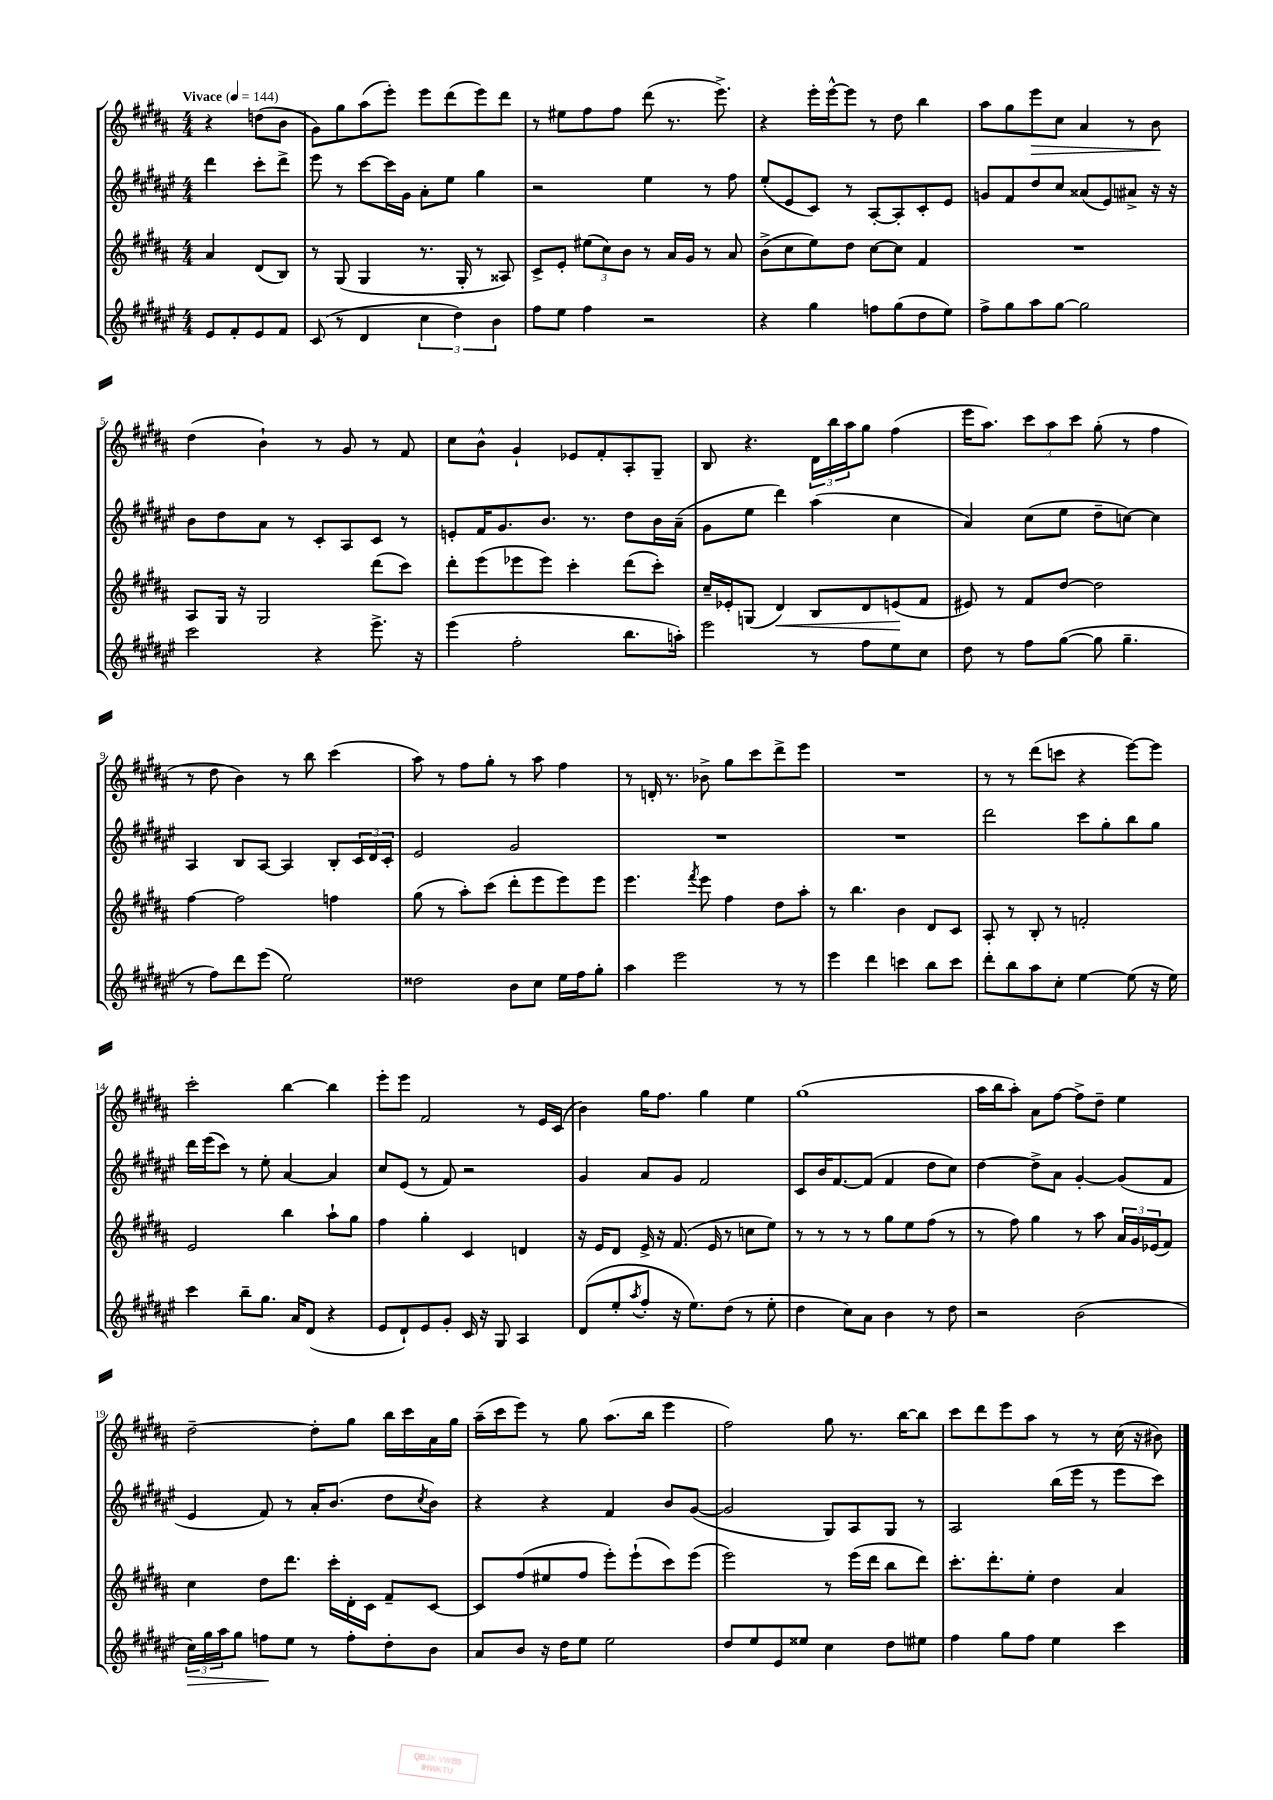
<<
\new StaffGroup <<
\new Staff = "s0" {
    \clef treble \key b \major \numericTimeSignature \time 4/4 \partial 2 \tempo "Vivace" 4 = 144
    r4 d''8( b'8 |
    gis'8) gis''8 ais''8( e'''8-.) e'''8 dis'''8( e'''8) dis'''8 |
    r8 eis''8 fis''8 fis''8 dis'''8( r8. e'''8.->) |
    r4 e'''16-. e'''16~-^ e'''8 r8 dis''8 b''4 |
    ais''8 gis''8 e'''8\> cis''8 ais'4 r8 b'8\! |
    dis''4( b'4-!) r8 gis'8 r8 fis'8 |
    cis''8 b'8-^ gis'4-! ees'8 fis'8-. ais8-. gis8-- |
    b8 r4. \tuplet 3/2 { dis'16 b''16 ais''16 } gis''8 fis''4( |
    e'''16 ais''8.) \tuplet 3/2 { cis'''8 ais''8 cis'''8 } gis''8-.( r8 fis''4 |
    r8 dis''8 b'4) r8 b''8 cis'''4( |
    ais''8) r8 fis''8 gis''8-. r8 ais''8 fis''4 |
    r8 d'16-. r8. bes'8-> gis''8 cis'''8 dis'''8-> e'''8 |
    R1 |
    r8 r8 dis'''8( c'''8 r4 e'''8~) e'''8 |
    cis'''2-. b''4~ b''4 |
    e'''8-. e'''8 fis'2 r8 e'16 cis'16( |
    b'4) gis''16 fis''8. gis''4 e''4 |
    gis''1( |
    ais''16 b''16 ais''8-.) ais'8 fis''8~ fis''8-> dis''8-- e''4 |
    dis''2~-- dis''8-. gis''8 b''16 cis'''16 ais'16 gis''16 |
    ais''16--( cis'''16 e'''8) r8 gis''8 ais''8.( b''16 e'''4 |
    fis''2) gis''8 r8. b''16~ b''8 |
    cis'''8 dis'''8 e'''8 ais''8 r8 r8 cis''16( r16 bis'8) \bar "|." |
}
\new Staff = "s1" {
    \clef treble \key fis \major \numericTimeSignature \time 4/4 \partial 2
    dis'''4 cis'''8-. dis'''8-> |
    eis'''8 r8 cis'''8~ cis'''16 gis'16 ais'8-. eis''8 gis''4 |
    r2 eis''4 r8 fis''8 |
    eis''8-.( eis'8 cis'8) r8 ais8~-. ais8-. cis'8-. eis'8 |
    g'8 fis'8 dis''8 cis''8 aisis'8( eis'8) ais'8-> r16 r16 |
    b'8 dis''8 ais'8 r8 cis'8-. ais8 cis'8 r8 |
    e'8-. fis'16 gis'8. b'8. r8. dis''8 b'16 ais'16--( |
    gis'8 eis''8 dis'''4) ais''4( cis''4 |
    ais'4) cis''8( eis''8 dis''8-- c''8~) c''4 |
    ais4 b8 ais8~ ais4 b8-. \tuplet 3/2 { cis'16 dis'16 cis'16-. } |
    eis'2 gis'2 |
    R1 |
    R1 |
    dis'''2 cis'''8 gis''8-. b''8 gis''8 |
    dis'''16 eis'''16( cis'''8) r8 eis''8-. ais'4~ ais'4 |
    cis''8 eis'8( r8 fis'8) r2 |
    gis'4 ais'8 gis'8 fis'2 |
    cis'8 b'16 fis'8.~ fis'8( fis'4 dis''8 cis''8) |
    dis''4~ dis''8-> ais'8 gis'4~-. gis'8( fis'8 |
    eis'4 fis'8) r8 ais'16-. b'8.( dis''8 \acciaccatura { cis''8 } b'8) |
    r4 r4 fis'4 b'8 gis'8~( |
    gis'2 gis8) ais8 gis8 r8 |
    ais2 b''16( eis'''16 r8 eis'''8 cis'''8) \bar "|." |
}
\new Staff = "s2" {
    \clef treble \key b \major \numericTimeSignature \time 4/4 \partial 2
    ais'4 dis'8( b8) |
    r8 gis8( gis4 r8. gis16-. r8 aisis8) |
    cis'8-> e'8-. \tuplet 3/2 { eis''8( cis''8) b'8 } r8 ais'16 gis'16 r8 ais'8 |
    b'8->( cis''8 e''8) dis''8 cis''8~ cis''8 fis'4 |
    R1 |
    ais8 gis16 r16 gis2 dis'''8( cis'''8) |
    dis'''8-. e'''8( ees'''8 ees'''8) cis'''4-. dis'''8( cis'''8-.) |
    cis''16-- ees'16-. g8( dis'4\<) b8 dis'8 e'8\!( fis'8 |
    eis'8) r8 fis'8 dis''8~ dis''2 |
    fis''4~ fis''2 f''4 |
    gis''8( r8 ais''8-.) cis'''8( dis'''8-. e'''8 e'''8) e'''8 |
    e'''4. \acciaccatura { fis'''8 } e'''8 fis''4 dis''8 ais''8-. |
    r8 b''4. b'4 dis'8 cis'8 |
    ais8-. r8 b8-. r8 f'2-. |
    e'2 b''4 ais''8-! gis''8 |
    fis''4 gis''4-. cis'4 d'4 |
    r16 e'16 dis'8 e'16-> r16 fis'8.( e'16 r8 c''8 e''8) |
    r8 r8 r8 r8 gis''8 e''8 fis''8( r8 |
    r8 fis''8) gis''4 r8 ais''8 \tuplet 3/2 { ais'16 gis'16 ees'16( } fis'8) |
    cis''4 dis''8 dis'''8. cis'''16-. dis'16-. cis'16 fis'8-- cis'8~ |
    cis'8 fis''8( eis''8 fis''8 e'''8-.) e'''8-!( cis'''8) e'''8( |
    e'''2) r8 e'''16( dis'''16 b''8 dis'''8) |
    cis'''8.-. dis'''8.-. e''8-. dis''4 ais'4 \bar "|." |
}
\new Staff = "s3" {
    \clef treble \key fis \major \numericTimeSignature \time 4/4 \partial 2
    eis'8 fis'8-. eis'8 fis'8 |
    cis'8( r8 dis'4 \tuplet 3/2 { cis''4 dis''4) b'4 } |
    fis''8 eis''8 fis''4 r2 |
    r4 gis''4 f''8 gis''8( dis''8 eis''8) |
    fis''8-> gis''8 ais''8 gis''8~ gis''2 |
    cis'''2 r4 eis'''8.-> r16 |
    eis'''4( fis''2-. b''8. a''16-.) |
    eis'''2 r8 fis''8 eis''8 cis''8 |
    dis''8 r8 fis''8 gis''8~( gis''8 gis''4.-- |
    r8 fis''8) dis'''8 eis'''8( eis''2) |
    disis''2 b'8 cis''8 eis''16 fis''16 gis''8-. |
    ais''4 eis'''2 r8 r8 |
    eis'''4 dis'''4 c'''4 b''8 c'''8 |
    dis'''8-. b''8 ais''8 cis''8-. eis''4~ eis''8( r16 eis''16) |
    cis'''4 b''8-- gis''8. ais'16 dis'8( r4 |
    eis'8 dis'8-!) eis'8 gis'8-. cis'16 r16 gis8 ais4 |
    dis'8( eis''8-. \acciaccatura { ais''8 } fis''8-. r16 eis''8.) dis''8( r8 eis''8-. |
    dis''4 cis''8) ais'8 b'4 r8 dis''8 |
    r2 b'2( |
    \tuplet 3/2 { cis''16\>) gis''16 ais''16 } gis''8 f''8\! eis''8 r8 f''8-. dis''8-. b'8 |
    ais'8 b'8 r16 dis''16 eis''8 eis''2 |
    dis''8 eis''8 eis'8 eisis''8 cis''4 dis''8 eis''8 |
    fis''4 gis''8 fis''8 eis''4 cis'''4 \bar "|." |
}
>>
>>
